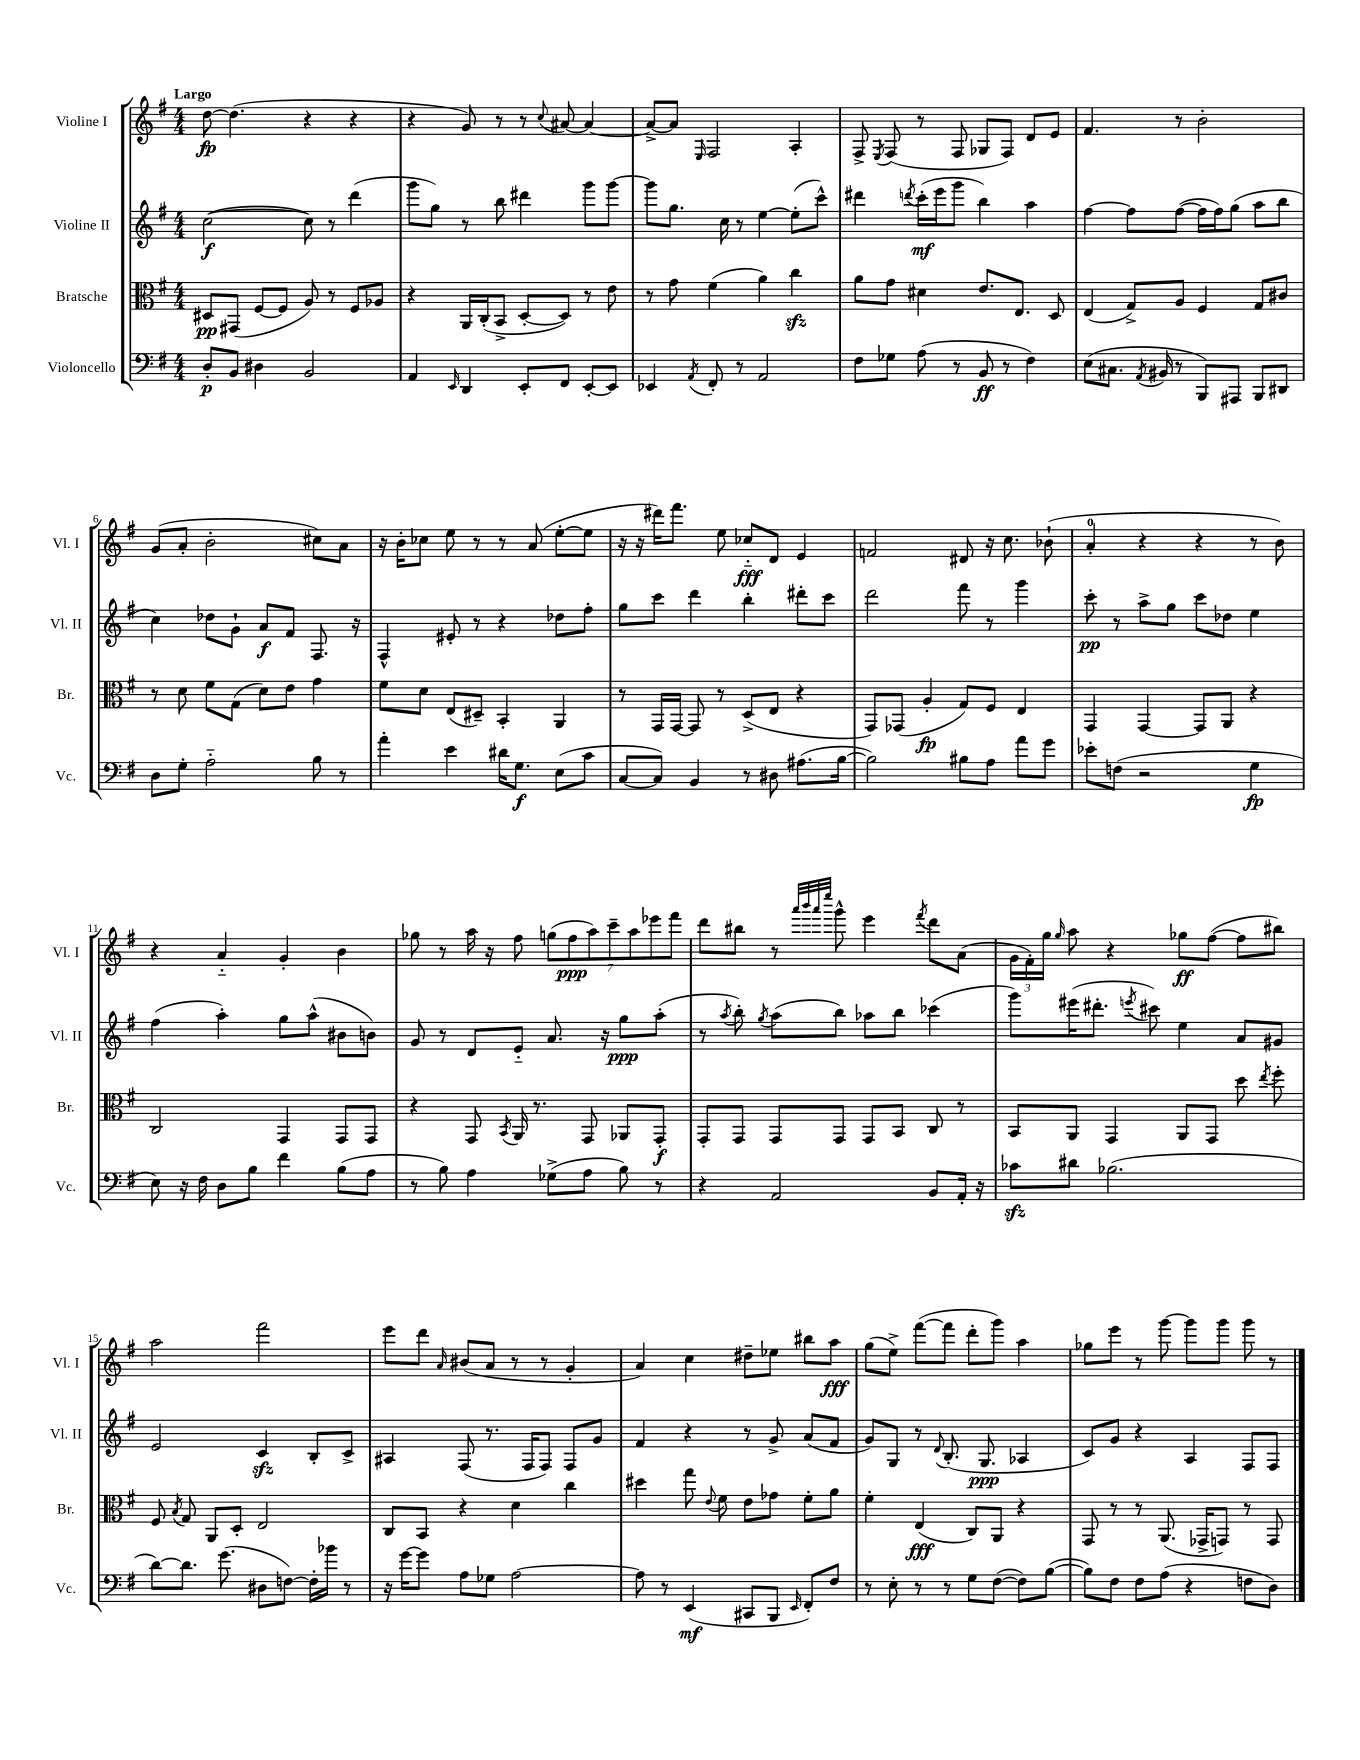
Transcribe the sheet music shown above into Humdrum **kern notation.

**kern	**kern	**kern	**kern
*staff4	*staff3	*staff2	*staff1
*clefF4	*clefC3	*clefG2	*clefG2
*k[f#]	*k[f#]	*k[f#]	*k[f#]
*M4/4	*M4/4	*M4/4	*M4/4
8D'	8D#	([2cc	[8dd
8BB	(8GG#	.	(4.dd]
4D#	[8F#	.	.
.	8F#]	.	.
2BB	8A)	8cc])	4r
.	8r	8r	.
.	8F#	(4ddd	4r
.	8A-	.	.
=	=	=	=
4AA	4r	8ggg	4r
.	.	8gg)	.
16qqEE	.	.	.
4DD	16AA	8r	8g)
.	(16C'	.	.
.	8BB^	8bb	8r
8EE'	[8D'	4ddd#	8r
.	.	.	8qqcc
8FF#	8D])	.	[8a#
[8EE'	8r	8ggg	4a#_
8EE]	8e	[8ggg	.
=	=	=	=
4EE-	8r	8ggg]	8a#^_
.	8g	8.gg	8a#]
8qAA	.	.	16qqE
8FF#'	(4f#	.	2F#
.	.	16cc	.
8r	.	8r	.
2AA	4a)	[4ee	.
.	4cc	(8ee']	4A'
.	.	8ccc^^)	.
=	=	=	=
8F#	8a	4ddd#	8F#^
.	.	.	8qE
8G-	8g	.	(8F#
.	.	8qddd	.
(8A	4d#	(16ccc'	8r
.	.	16eee	.
8r	.	8ggg	8F#
8BB	8.e	4bb)	8G-
8r	.	.	8F#)
.	8.E	.	.
4F#)	.	4aa	8d
.	8D	.	8e
=	=	=	=
(8E	(4E	[4ff#	4.f#
8.C#	.	.	.
.	8G^)	8ff#]	.
8qAA	.	.	.
16BB#	.	.	.
8r	8A	([8ff#	8r
8BBB)	4F#	16ff#]	2b'
.	.	16ff#)	.
8AAA#	.	(8gg	.
8BBB	8G	8aa	.
8DD#	8c#	8bb	.
=	=	=	=
8D	8r	4cc)	(8g
8G'	8d	.	8a'
2A'~	8f#	8dd-	2b'
.	(8G	8g`	.
.	8d)	8a	.
.	8e	8f#	.
8B	4g	8.F#	8cc#)
8r	.	.	8a
.	.	16r	.
=	=	=	=
4a'	8f#	4F#^^	16r
.	.	.	16b'
.	8d	.	8cc-
4e	(8E	8e#'	8ee
.	8D#~)	8r	8r
16d#	4BB'	4r	8r
8.G	.	.	.
.	.	.	(8a
(8E	4AA	8dd-	[8ee'
8c	.	8ff#'	8ee]
=	=	=	=
[8C	8r	8gg	16r
.	.	.	16r
8C])	16GG	8ccc	16ddd#)
.	[16GG	.	8.fff#
4BB	8GG]	4ddd	.
.	8r	.	8ee
8r	(8D^	4bb'	8cc-'~
8D#	8E	.	8d
(8.A#	4r	8ddd#'	4e
.	.	8ccc	.
[16B	.	.	.
=	=	=	=
2B])	8GG)	2ddd	2f
.	(8GG-	.	.
.	4A'	.	.
8B#	8G)	8fff#	8d#
8A	8F#	8r	16r
.	.	.	8.cc
8a	4E	4ggg	.
8g	.	.	(8b-`
=	=	=	=
8e-'	4GG	8ccc'	4a'
(8F	.	8r	.
2r	[4GG	8aa^	4r
.	.	8gg	.
.	8GG]	8ccc	4r
.	8AA	8dd-	.
4G	4r	4ee	8r
.	.	.	8b)
=	=	=	=
8E)	2C	(4ff#	4r
16r	.	.	.
16F#	.	.	.
8D	.	4aa')	4a'~
8B	.	.	.
4f#	4GG	8gg	4g'
.	.	(8aa^^	.
(8B	8GG	8b#	4b
8A	8GG	8b)	.
=	=	=	=
8r	4r	8g	8gg-
8B)	.	8r	8r
4A	8GG	8d	16aa
.	.	.	16r
.	8qBB	.	.
.	16AA	8e'~	8ff#
.	8.r	.	.
(8G-^	.	8.a	(14gg
.	.	.	14ff#
8A	8GG	.	.
.	.	.	14aa)
.	.	16r	.
.	.	.	14ccc~
8B)	8AA-	8gg	.
.	.	.	14aa
.	.	.	14eee-
8r	8GG'	(8aa'	.
.	.	.	14fff#
=	=	=	=
4r	8GG'	8r	8ddd
.	.	8qaa	.
.	8GG	8bb')	8bb#
.	.	8qgg	.
2AA	8GG	(8aa	8r
.	.	.	32qqaaa
.	.	.	32qqbbb
.	.	.	32qqaaa
.	.	.	32qqeeee
.	8GG	8bb)	8ggg^^
.	8GG	8aa-	4eee
.	8BB	8bb	.
.	.	.	8qfff#
8BB	8C	(4ccc-	8ddd
16AA'	8r	.	(8a
16r	.	.	.
=	=	=	=
8c-	8BB	8ggg)	24g
.	.	.	24f#')
.	.	.	24gg
.	.	.	16qqgg
8d#	8AA	(16eee#	8aa
.	.	8.ddd#'	.
(2.B-	4GG	.	4r
.	.	8qeee	.
.	.	8ccc#)	.
.	8AA	4ee	8gg-
.	8GG	.	([8ff#
.	8dd	8a	8ff#]
.	8qee	.	.
.	8ff#'	8g#	8bb#)
=	=	=	=
[8d)	8F#	2e	2aa
.	8qB	.	.
8.d]	8G	.	.
.	8AA	.	.
(8.g	.	.	.
.	8D'	.	.
8D#	2E	4c	2fff#
[8F)	.	.	.
16F']	.	8B'	.
16b-	.	.	.
8r	.	8c^	.
=	=	=	=
16r	8C	4A#	8eee
[16g	.	.	.
8g]	8BB	.	8ddd
.	.	.	16qqa
8A	4r	(8F#	(8b#
8G-	.	8.r	8a
[2A	4d	.	8r
.	.	16F#	.
.	.	8F#)	8r
.	4cc	8F#	4g'
.	.	8g	.
=	=	=	=
8A]	4dd#	4f#	4a)
8r	.	.	.
(4EE	8gg	4r	4cc
.	8qqe	.	.
.	8f#	.	.
8CC#	8e	8r	8dd#~
8BBB	8g-	8g^	8ee-
16qqEE	.	.	.
8FF#')	8f#'	(8a	8bb#
8F#	8a	8f#	8aa
=	=	=	=
8r	4f#'	8g)	(8gg
8E'	.	8G	8ee^)
8r	(4E	8r	([8fff#
.	.	8qqd	.
8r	.	(8.B'	8fff#]
8G	8C)	.	8ddd'
.	.	8.G	.
([8F#	8AA	.	8ggg)
8F#])	4r	4A-	4aa
([8B	.	.	.
=	=	=	=
8B])	8GG	8c)	8gg-
8F#	8r	8g	8eee
8F#	8r	4r	8r
(8A	(8.AA	.	[8ggg
4r	.	4A	8ggg]
.	16GG-^	.	.
.	8GG)	.	8ggg
8F	8r	8F#	8ggg
8D)	8GG	8F#	8r
==	==	==	==
*-	*-	*-	*-
